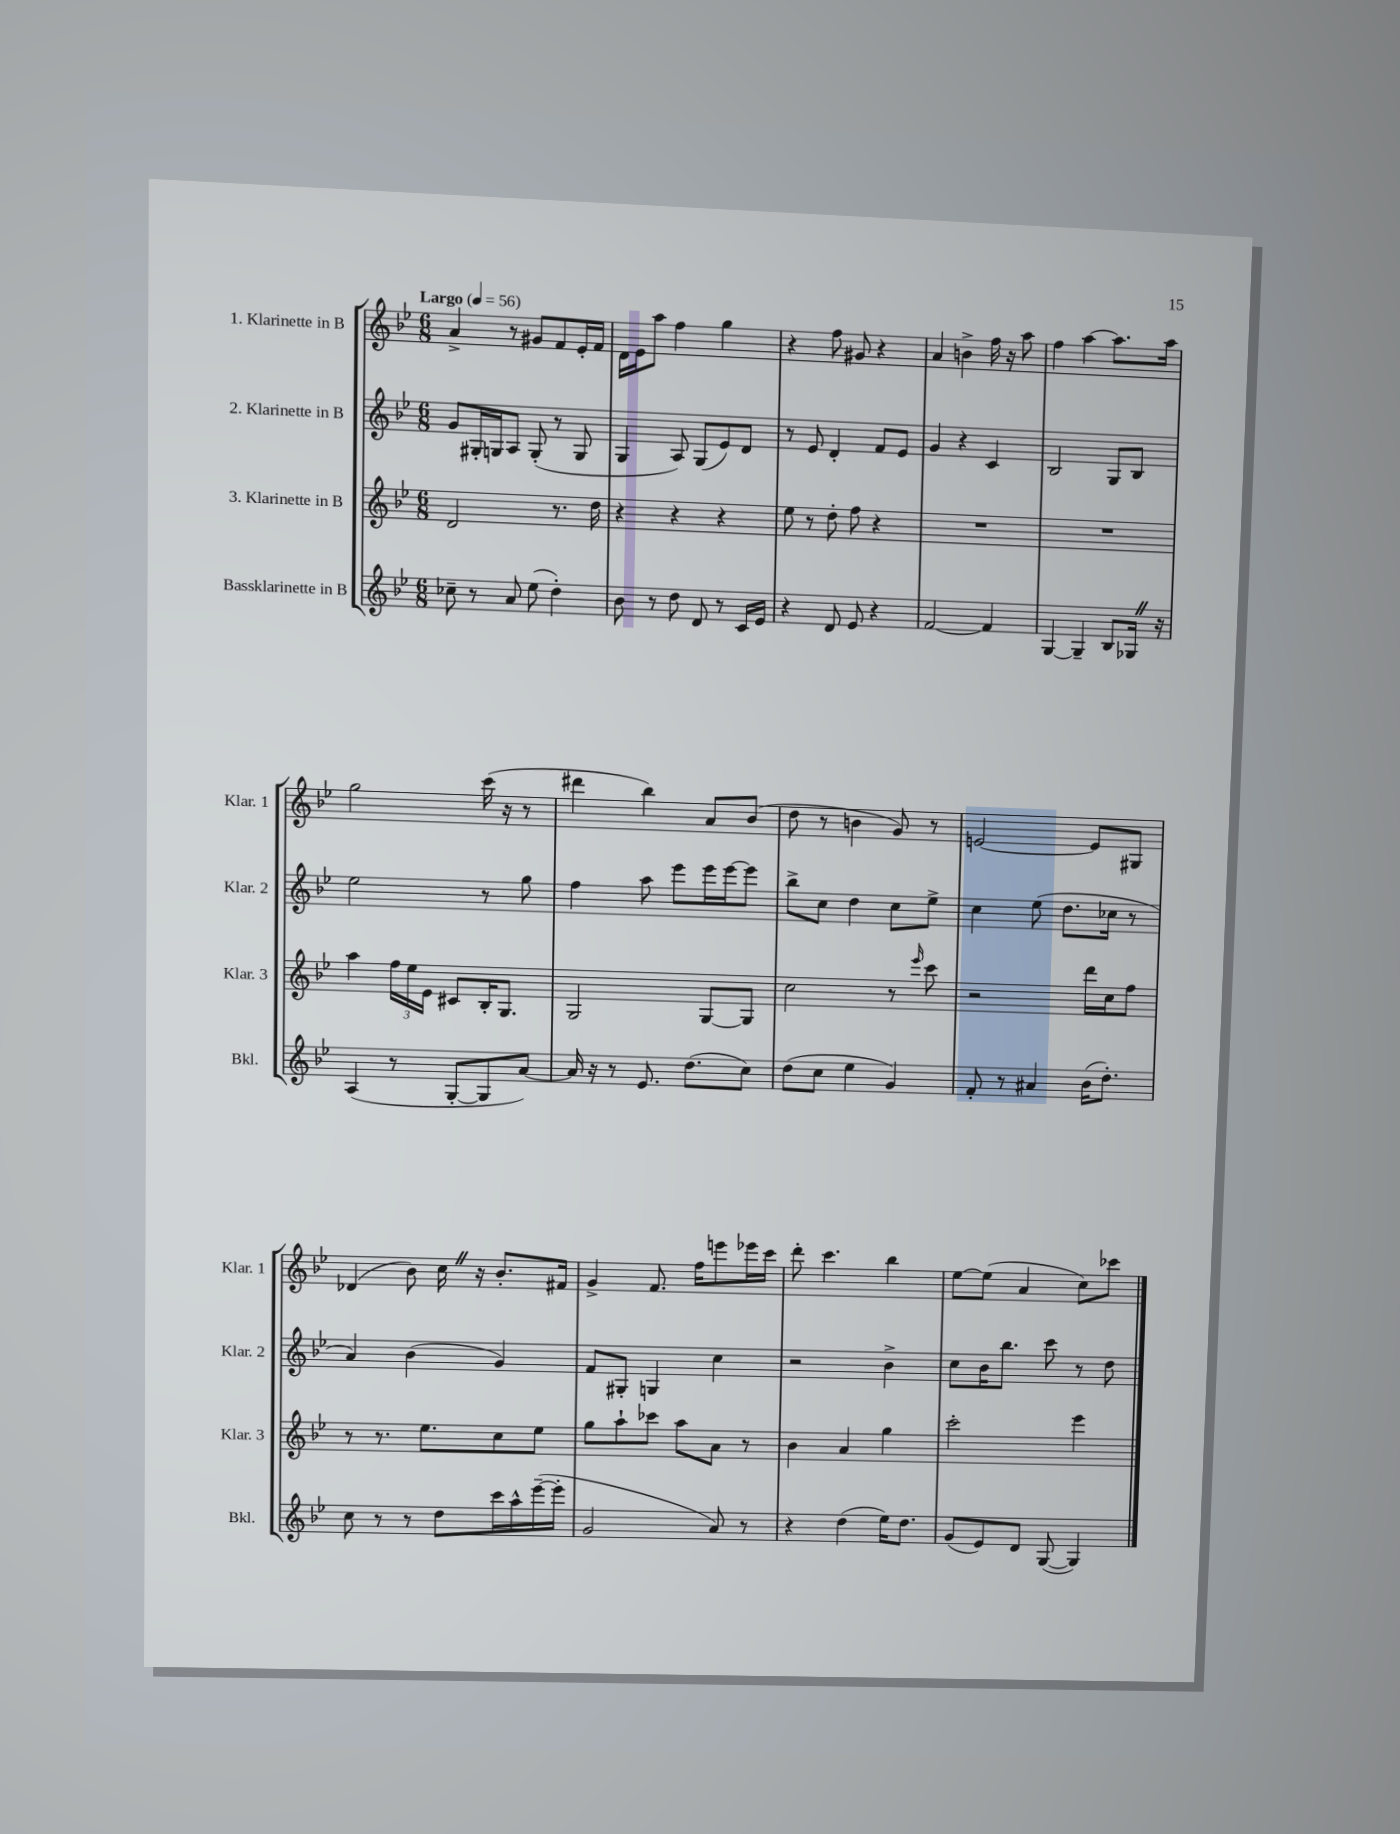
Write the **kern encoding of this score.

**kern	**kern	**kern	**kern
*staff4	*staff3	*staff2	*staff1
*clefG2	*clefG2	*clefG2	*clefG2
*k[b-e-]	*k[b-e-]	*k[b-e-]	*k[b-e-]
*M6/8	*M6/8	*M6/8	*M6/8
*MM56	*MM56	*MM56	*MM56
8cc-~\	2d/	8g/L	4a^/
8r	.	16G#'/L	.
.	.	16G/J	.
8a/	.	8A/J	8r
(8ee-\	.	(8G'/	8g#/L
4dd'\)	8.r	8r	8f/
.	.	8G/	16e-'/L
.	16dd\	.	16f/JJ
=	=	=	=
8b-\	4r	4G/	16d\LL
.	.	.	16e-\J
8r	.	.	8aa\J
8dd\	4r	8A/)	4ff\
8d/	.	(8G/L	.
8r	4r	8e-/)	4gg\
16c/LL	.	8d/J	.
16e-/JJ	.	.	.
=	=	=	=
4r	8ee-\	8r	4r
.	8r	8e-/	.
8d/	8dd'\	4d'/	8ff\
8e-/	8ff\	.	8g#/
4r	4r	8f/L	4r
.	.	8e-/J	.
=	=	=	=
[2f/	2.r	4g/	4a/
.	.	4r	4b^\
4f/]	.	4c/	16ff\
.	.	.	16r
.	.	.	8aa\
=	=	=	=
[4G/	2.r	2B-/	4ff\
4G~/]	.	.	[4aa\
8B-/L	.	8G/L	8.aa\]L
16G-/Jk	.	8B-/J	.
16r	.	.	16aa\Jk
=	=	=	=
(4A/	4aa\	2ee-\	2gg\
8r	24ff\LL	.	.
.	24ee-\	.	.
.	24e-\JJ	.	.
[8G'/L	8c#/L	.	.
8G/]	16B-'/K	8r	(16ccc\
.	8.G/J	.	16r
[8a/J)	.	8gg\	8r
=	=	=	=
16a/]	2G/	4ff\	4ddd#\
16r	.	.	.
8r	.	.	.
8.e-/	.	8aa\	4bb-\)
.	.	8eee-\L	.
(8.dd\L	.	.	.
.	[8G/L	16eee-\L	8a/L
.	.	[16eee-\J	.
8cc\J)	8G/]J	8eee-\]J	(8b-/J
=	=	=	=
(8dd\L	2cc\	8bb-^\L	8dd\
8cc\J	.	8cc\J	8r
4ee-\	.	4dd\	4b\
4g/)	8r	8cc\L	8g/)
.	16qqeee-/	.	.
.	8ccc\	8ee-^\J	8r
=	=	=	=
8f'/	2r	4cc\	[2e/
8r	.	.	.
4a#/	.	(8ee-\	.
.	.	8.dd\L	.
(16b-\LK	16ddd\LL	.	8e/]L
8.dd'\J)	16cc\J	16cc-\Jk	.
.	8ff\J	8r	8G#/J
=	=	=	=
8cc\	8r	4a/)	(4d-/
8r	8.r	.	.
8r	.	(4b-\	8b-\)
.	8.ee-\L	.	.
8dd\L	.	.	16cc\
.	.	.	16r
16ccc\L	8cc\	4g/)	8.b-'/L
16aa^^\	.	.	.
([16eee-~\	8ee-\J	.	.
16eee-'\]JJ	.	.	16f#/Jk
=	=	=	=
2g/	8gg\L	8f/L	4g^/
.	8aa`\	8G#'/J	.
.	8ccc-\J	4G/	8.f/
.	8aa\L	.	.
.	.	.	16ff\LK
8a/)	8a\J	4cc\	8eee\
8r	8r	.	16eee-\L
.	.	.	16ccc\JJ
=	=	=	=
4r	4b-\	2r	8ddd'\
.	.	.	4.ccc\
(4dd\	4a/	.	.
16ee-\LK)	4gg\	4b-^\	4bb-\
8.dd\J	.	.	.
=	=	=	=
(8g/L	2ccc'\	8cc\L	[8ee-\L
8e-/)	.	16b-\K	(8ee-\]J
.	.	8.bb-\J	.
8d/J	.	.	4a/
([8G/	.	8ccc\	.
4G/])	4eee-\	8r	8cc\L)
.	.	8dd\	8ccc-\J
==	==	==	==
*-	*-	*-	*-
